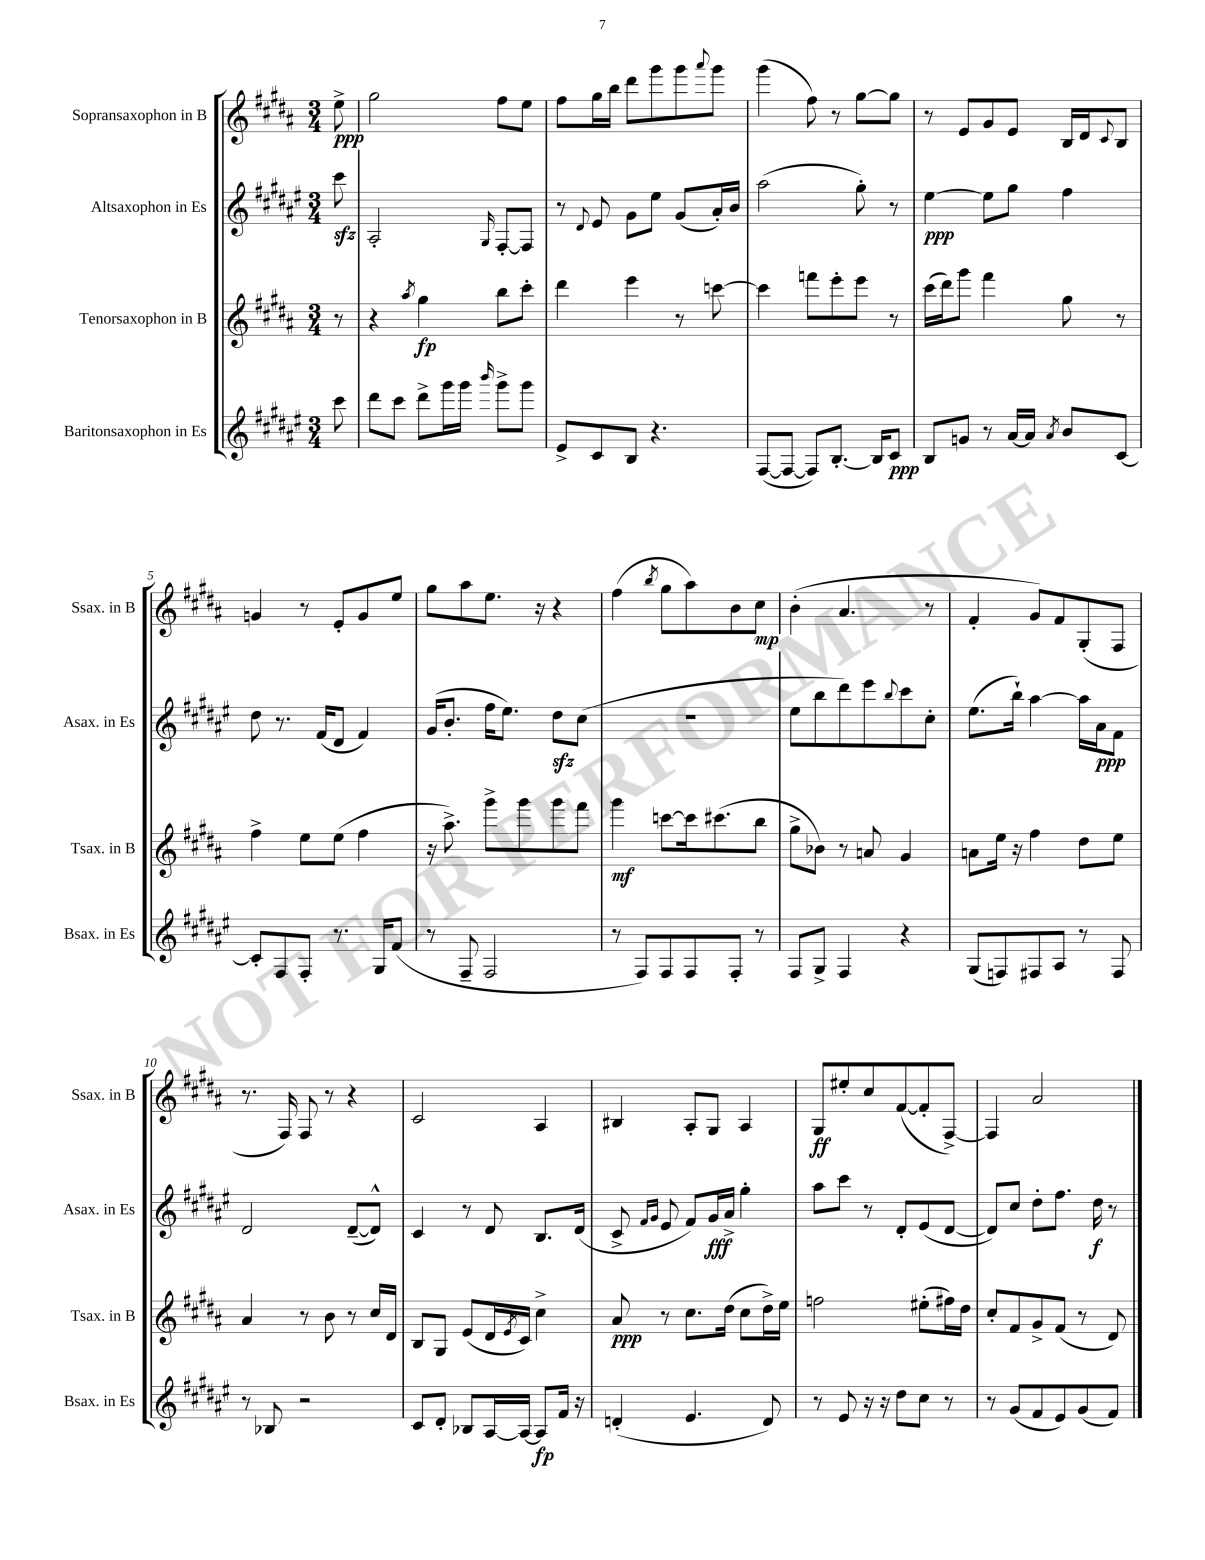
<<
\new StaffGroup <<
\new Staff = "s0" \with { instrumentName = "Sopransaxophon in B" shortInstrumentName = "Ssax. in B" } {
    \clef treble \key b \major \numericTimeSignature \time 3/4 \partial 8
    e''8->\ppp |
    gis''2 fis''8 e''8 |
    fis''8 gis''16 b''16 dis'''8 gis'''8 gis'''8 \appoggiatura { ais'''8 } gis'''8 |
    gis'''4( fis''8) r8 gis''8~ gis''8 |
    r8 e'8 gis'8 e'8 b16 dis'16 \appoggiatura { cis'8 } b8 |
    g'4 r8 e'8-. g'8 e''8 |
    gis''8 ais''8 e''8. r16 r4 |
    fis''4( \acciaccatura { b''8 } gis''8 ais''8) b'8 cis''8\mp |
    b'4-.( ais'4. r8 |
    fis'4-. gis'8) fis'8 gis8-.( fis8 |
    r8. fis16) fis8 r8 r4 |
    cis'2 ais4 |
    bis4 ais8-. gis8 ais4 |
    gis8\ff eis''8-. cis''8 fis'8~( fis'8-. fis8~->) |
    fis4 ais'2 \bar "|." |
}
\new Staff = "s1" \with { instrumentName = "Altsaxophon in Es" shortInstrumentName = "Asax. in Es" } {
    \clef treble \key fis \major \numericTimeSignature \time 3/4 \partial 8
    cis'''8\sfz |
    ais2-. \grace { gis16 } fis8~-. fis8 |
    r8 \appoggiatura { dis'8 } eis'8 gis'8 eis''8 gis'8( ais'16-.) b'16 |
    ais''2( gis''8-.) r8 |
    eis''4~\ppp eis''8 gis''8 fis''4 |
    dis''8 r8. fis'16( dis'8 fis'4) |
    gis'16( b'8.-. fis''16 eis''8.) dis''8\sfz cis''8( |
    R2. |
    eis''8 b''8 dis'''8) eis'''8 \appoggiatura { b''8 } cis'''8 cis''8-. |
    eis''8.( b''16-!) ais''4~ ais''16 ais'16\ppp fis'8 |
    dis'2 dis'8~--( dis'8-^) |
    cis'4 r8 dis'8 b8. dis'16( |
    cis'8-> \grace { fis'16 gis'16 } eis'8 fis'8) gis'16\fff ais'16-> gis''4-. |
    ais''8 cis'''8 r8 dis'8-. eis'8( dis'8~ |
    dis'8) cis''8 dis''8-. fis''8. dis''16\f r8 \bar "|." |
}
\new Staff = "s2" \with { instrumentName = "Tenorsaxophon in B" shortInstrumentName = "Tsax. in B" } {
    \clef treble \key b \major \numericTimeSignature \time 3/4 \partial 8
    r8 |
    r4 \acciaccatura { ais''8 } gis''4\fp b''8 cis'''8-. |
    dis'''4 e'''4 r8 c'''8~ |
    c'''4 f'''8 e'''8-. e'''8 r8 |
    cis'''16( dis'''16) gis'''8 fis'''4 gis''8 r8 |
    fis''4-> e''8 e''8( fis''4 |
    r16 ais''8.->) gis'''8-> gis'''8 gis'''8 fis'''8 |
    gis'''4\mf c'''8~ c'''16 cis'''8.( b''8 |
    gis''8-> bes'8) r8 a'8 gis'4 |
    a'8 e''16 r16 fis''4 dis''8 e''8 |
    ais'4 r8 b'8 r8 cis''16 dis'16 |
    b8 gis8 e'8( dis'16 \acciaccatura { e'8 } cis'16) cis''4-> |
    ais'8\ppp r8 cis''8. dis''16( cis''8 dis''16->) e''16 |
    f''2 eis''8-.( fis''16) dis''16 |
    cis''8-. fis'8 gis'8-> fis'8( r8 dis'8) \bar "|." |
}
\new Staff = "s3" \with { instrumentName = "Baritonsaxophon in Es" shortInstrumentName = "Bsax. in Es" } {
    \clef treble \key fis \major \numericTimeSignature \time 3/4 \partial 8
    cis'''8 |
    dis'''8 cis'''8 dis'''8-> gis'''16 gis'''16 \grace { b'''16 } gis'''8-> gis'''8 |
    eis'8-> cis'8 b8 r4. |
    fis8~( fis8~ fis8) b8.~-. b16 cis'8\ppp |
    b8 g'8 r8 ais'16~ ais'16 \acciaccatura { ais'8 } b'8 cis'8~ |
    cis'8-. fis8 fis8-. r8. gis16 fis'8( |
    r8 fis8-- fis2 |
    r8 fis8) fis8 fis8 fis8-. r8 |
    fis8 gis8-> fis4 r4 |
    gis8( f8) fis8 ais8 r8 fis8 |
    r8 bes8 r2 |
    cis'8 dis'8-. bes8 ais16~ ais16~ ais8\fp fis'16 r16 |
    d'4-.( eis'4. d'8) |
    r8 eis'8 r16 r16 dis''8 cis''8 r8 |
    r8 gis'8( fis'8 eis'8) gis'8( fis'8) \bar "|." |
}
>>
>>
